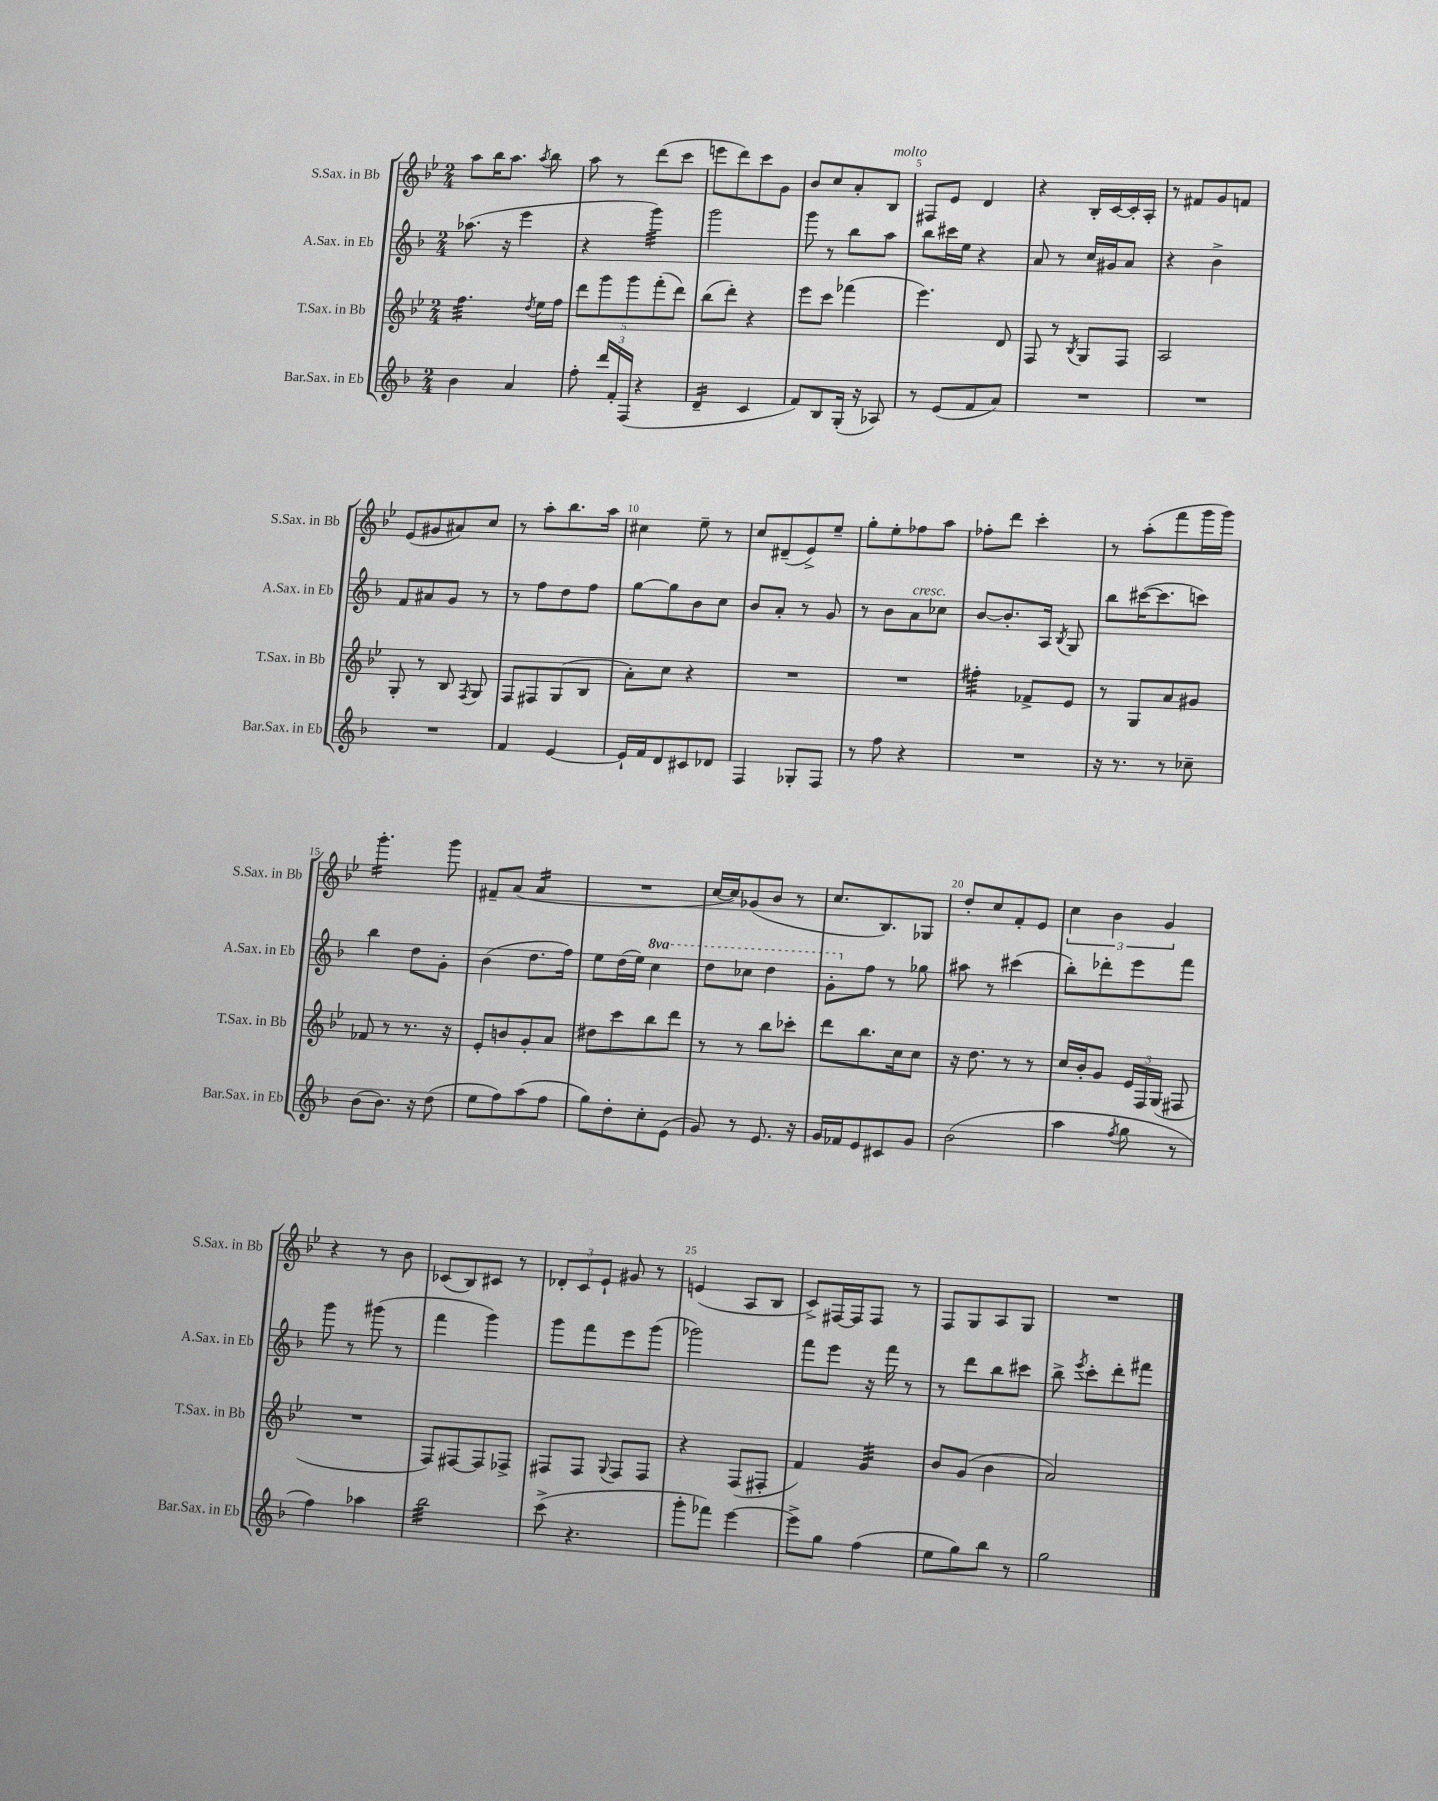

**kern	**kern	**kern	**kern
*staff4	*staff3	*staff2	*staff1
*clefG2	*clefG2	*clefG2	*clefG2
*k[b-]	*k[b-e-]	*k[b-]	*k[b-e-]
*M2/4	*M2/4	*M2/4	*M2/4
4b-	4.ff	(8.aa-	8aa
.	.	.	16bb-
.	.	16r	8.aa
4a	.	4eee	.
.	8qdd	.	8qaa
.	16ee-	.	8bb-
.	16ff	.	.
=	=	=	=
8ff'	10ddd	4r	8aa
.	10ggg	.	.
24ddd	.	.	8r
24f'	.	.	.
.	10ggg	.	.
(24F	.	.	.
4r	.	4ggg)	(8ddd
.	(10fff'	.	.
.	.	.	8ccc
.	10ddd)	.	.
=	=	=	=
4d~	(8bb-	2ggg	8eee
.	8ddd')	.	8ddd)
4c	4r	.	8ccc
.	.	.	8g
=	=	=	=
8f)	8eee-	8ggg	8b-
8B-	8ccc	8r	8cc
(16G'	(4fff-	8bb-	8a'
16r	.	.	.
8A-)	.	8aa	8B-
=	=	=	=
8r	4.eee-)	8bb-	8F#
(8e	.	16ccc#	8e-
.	.	16ee	.
8f	.	4r	4d
8a)	8d	.	.
=	=	=	=
2r	8F	8a	4r
.	8r	8r	.
.	8qB-	.	.
.	8G	16cc	16B-'
.	.	16g#	[16c
.	8F	8a	16c']
.	.	.	16A'
=	=	=	=
2r	2A	4r	8r
.	.	.	8f#
.	.	4b-^	8g
.	.	.	8f
=	=	=	=
2r	8G'	8f	(8e-
.	8r	8a#	8g#
.	8B-	8g	8a#)
.	8qF	.	.
.	8G	8r	8cc
=	=	=	=
4f	8F	8r	8r
.	8F#	8ff	8aa'
[4e	(8G	8dd	8.bb-
.	8B-	8ff	.
.	.	.	16aa
=	=	=	=
16e`]	8a')	[8gg	4cc#
16f	.	.	.
8d	8cc	8gg]	.
8c#	4r	8b-	8ee-~
8d-	.	8cc	8r
=	=	=	=
4F	2r	8b-	8cc
.	.	8a'	(8d#~
8G-'	.	8r	8e-^)
8F	.	8g	8ee-~
=	=	=	=
8r	2r	8r	8gg'
8ff	.	8b-	8ee-'
4r	.	8a	8ff-
.	.	8cc-	8aa
=	=	=	=
2r	4ff#'	[8b-	8ff-'
.	.	8.b-']	8ddd
.	8f-^	.	4ccc'
.	.	16A	.
.	.	8qB-	.
.	8e-	8G	.
=	=	=	=
16r	8r	8bb-	8r
8.r	.	.	.
.	8G	([16ccc#	(8aa'
.	.	8.ccc#]	.
8r	8a	.	8fff
8cc-~	8g#	8ccc)	16ggg
.	.	.	16ggg)
=	=	=	=
(8b-	8f-	4bb-	4.ggg'
8.b-)	8r	.	.
.	8.r	8dd	.
16r	.	.	.
(8dd	.	8g'	8ggg
.	16r	.	.
=	=	=	=
8ee	8e-'	(4b-	8f#~
8ff)	8b	.	(8a
(8aa	8g'	8.dd	4a
8ff	8a	.	.
.	.	16ff)	.
=	=	=	=
8gg)	8dd#	8ee	2r
8dd'	8ccc	(16dd	.
.	.	16ee)	.
8cc'	8bb-	4ccc	.
(8e	8ddd	.	.
=	=	=	=
8g)	8r	8ddd	[16cc
.	.	.	16cc])
8r	8r	8ccc-	(8g-
8.e	8bb-	4ddd	8b-
.	8ccc-'	.	8r
16r	.	.	.
=	=	=	=
16g	8ddd	8gg'	8.cc
16f-	.	.	.
8e	8.bb-	8ff	.
.	.	.	8.B-)
8c#	.	8r	.
.	16cc	.	.
8g	8cc	8gg-	8G-
=	=	=	=
(2b-	16r	8aa#	8dd'
.	8.dd	.	.
.	.	8r	8cc
.	8r	(4ccc#	8f'
.	8r	.	8e-
=	=	=	=
4aa	16cc	8bb-')	6cc
.	16b-'	.	.
.	8g	8ddd-'	.
.	.	.	6b-
8qff	.	.	.
8gg	24e-	8eee	.
.	24F	.	.
.	(24G	.	6g
8r	8F#	8fff	.
=	=	=	=
4ff)	2r	8ggg	4r
.	.	8r	.
4aa-	.	(8ggg#	8r
.	.	8r	8b-
=	=	=	=
2bb-	8F)	4fff	(8c-
.	[8F#	.	8B-)
.	8F#]	4ggg)	8c#
.	8F-^	.	8r
=	=	=	=
(8ccc^	8F#	8ggg	12d-'
.	.	.	12c
4.r	8F#	8fff	.
.	.	.	12e-`
.	8qqG	.	.
.	8F#	8eee	8g#
.	8F#	(8ggg	8r
=	=	=	=
8ggg'	4r	2ggg-)	(4e
8fff-)	.	.	.
[4eee	(8F	.	8A
.	8F#'	.	8B-
=	=	=	=
8eee^]	4f)	8fff	8c^)
8gg	.	8eee	[16F#
.	.	.	16F#]
(4ff	4g	16r	8F#
.	.	16fff	.
.	.	8r	8r
=	=	=	=
8ee	8b-	8r	8F
8gg)	(8g	8ddd	8G
8bb-	4b-	8bb-	8A
8r	.	8ccc#	8G
=	=	=	=
2gg	2a)	8bb-^	2r
.	.	8qeee	.
.	.	8ccc'	.
.	.	8ddd'	.
.	.	8fff#	.
==	==	==	==
*-	*-	*-	*-
